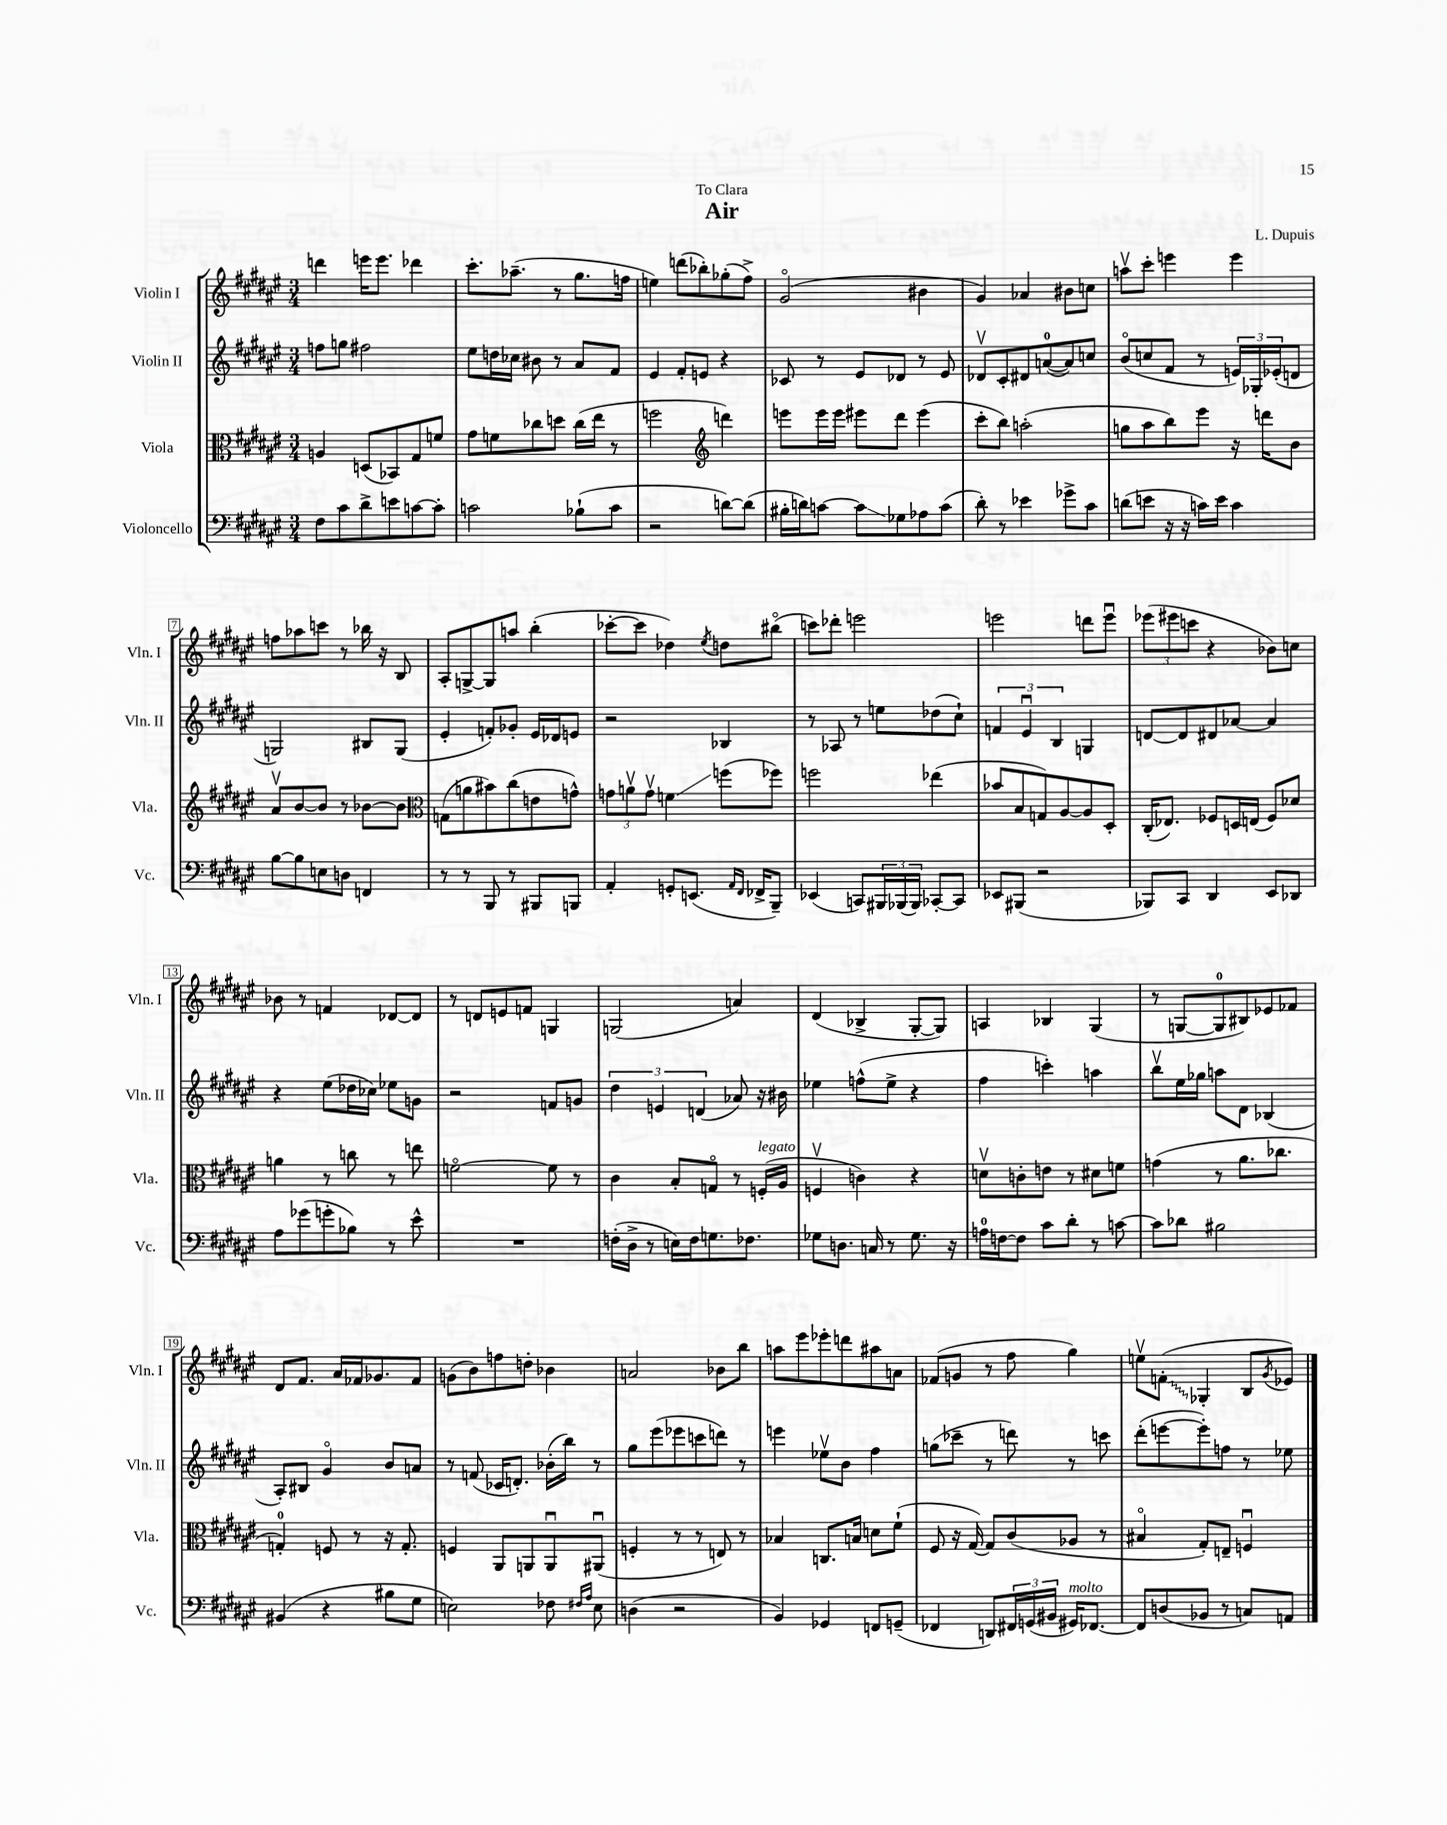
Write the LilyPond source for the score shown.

\header { title = "Air" composer = "L. Dupuis" dedication = "To Clara" }
<<
\new StaffGroup <<
\new Staff = "s0" \with { instrumentName = "Violin I" shortInstrumentName = "Vln. I" } {
    \clef treble \key fis \major \numericTimeSignature \time 3/4
    d'''4 e'''16 e'''8. des'''4 |
    cis'''8.-. aes''8.--( r8 gis''8. f''16 |
    e''4) d'''8( bes''8-.) ges''8-.( fis''8->) |
    gis'2\flageolet( bis'4 |
    gis'4) aes'4 bis'8 c''8 |
    a''8\upbow cis'''8-. e'''4 e'''4 |
    f''8 aes''8 c'''8 r8 bes''16 r16 b8 |
    ais8-. g8~-> g8 a''8 b''4-.( |
    ces'''8~-. ces'''8 des''4) \acciaccatura { eis''8 } d''8 bis''8\flageolet( |
    c'''8) des'''8-. e'''2 |
    e'''2 d'''8 e'''8\downbow |
    \tuplet 3/2 { ees'''8( eis'''8 c'''8 } r4 bes'8) c''8 |
    bes'8 r8 f'4 des'8~ des'8 |
    r8 d'8 e'8 f'8 g4 |
    g2( a'4) |
    dis'4( bes4-> gis8~-. gis8) |
    a4 bes4 gis4( |
    r8 g8~ g8-0 bis8) ees'8 fes'8 |
    dis'8 fis'8. ais'16 fes'16 ges'8. fes'8 |
    g'8( b'8) f''8 d''8-. bes'4 |
    a'2 bes'8 b''8 |
    a''8 eis'''8 ees'''8-. d'''8 ais''8 a'8 |
    fes'8( g'8 r8 fis''8 gis''4) |
    e''8\upbow \once \override Glissando.style = #'zigzag f'8-.\glissando( ges4-. b8 \acciaccatura { gis'8 } ees'8) \bar "|." |
}
\new Staff = "s1" \with { instrumentName = "Violin II" shortInstrumentName = "Vln. II" } {
    \clef treble \key fis \major \numericTimeSignature \time 3/4
    f''8 g''8 fis''2 |
    eis''8 d''16 ces''16 bis'8 r8 ais'8 fis'8 |
    eis'4 fis'8-. e'8 r4 |
    ces'8 r8 eis'8 des'8 r8 eis'8 |
    des'8\upbow cis'8-. dis'8 a'8-0~( a'8) c''8 |
    b'8\flageolet( c''8 fis'8 r8 \tuplet 3/2 { e'16) ges16-. ees'16-.( } d'8 |
    g2) bis8 g8( |
    eis'4-. f'8-.) ges'8-. eis'16 des'16 e'8 |
    r2 bes4 |
    r8 aes8 r8 e''8 des''8( cis''8-!) |
    \tuplet 3/2 { f'4 eis'4\downbow b4 } g4 |
    d'8~ d'8 dis'8 aes'8~ aes'4 |
    r4 eis''8( des''16 ces''16) ees''8 g'8 |
    r2 f'8 g'8 |
    \tuplet 3/2 { dis''4 e'4 d'4( } aes'8) r16 bis'16 |
    ees''4 f''8-^( ees''8-> r4 |
    fis''4 c'''4-.) a''4 |
    b''8\upbow eis''16 ges''16 a''8 dis'8 bes4( |
    ais8-.) bis8 gis'4\flageolet b'8 a'8 |
    r8 f'8( ces'16 d'8.-.) bes'16-.( b''16) r8 |
    gis''8 eis'''8( ees'''8 c'''8 d'''8) r8 |
    e'''4 ees''8\upbow b'8 fis''4 |
    g''8( ces'''8-- r8 d'''8) r8 c'''8 |
    dis'''8-.( e'''8~ e'''8-.) f''8 r8 ees''8 \bar "|." |
}
\new Staff = "s2" \with { instrumentName = "Viola" shortInstrumentName = "Vla." } {
    \clef alto \key fis \major \numericTimeSignature \time 3/4
    a4 d8( bes,8) gis8 f'8 |
    gis'8 f'8 ces''8 d''8 ces''16( eis''16 r8 |
    f''2 \clef treble d'''4) |
    e'''8 e'''16 e'''16 eis'''8 dis'''8 eis'''4( |
    cis'''8-. b''8) a''2-.( |
    g''8 ais''8 b''8) eis'''8 r16 d'''16 b'8 |
    ais'8\upbow b'8~ b'8 r8 bes'8~ bes'8 |
    \clef alto g8( a'8 bis'8) cis''8( e'8 g'8-^) |
    \tuplet 3/2 { g'8 a'8\upbow g'8\upbow } f'4\glissando f''8( fes''8) |
    f''2 ees''4( |
    bes'8 b8 g8) ais8~ ais8 dis8-. |
    cis16-.( ees8.) fes8 d16 e16( fes8) des'8 |
    a'4 r8 c''8 r8 e''8 |
    f'2~\flageolet f'8 r8 |
    cis'4 b8-. g8\flageolet r8 f16-.^\markup { \italic "legato" }( ais16 |
    f4\upbow c'4) r4 |
    d'8\upbow c'8-. e'8 r8 dis'8 f'8 |
    g'4( r8 ais'8. ces''8. |
    g4-0-.) f8 r8 r16 g8.-. |
    f4 ais,8 a,8 a,8\downbow ais,8\downbow( |
    f4-. r8 r8 e8) r8 |
    bes4 c8. b16 d'8 fis'8-!( |
    fis8 r16 gis16~) gis8 cis'8( aes8 r8 |
    bis4\flageolet gis8-.) e8-- f4\downbow \bar "|." |
}
\new Staff = "s3" \with { instrumentName = "Violoncello" shortInstrumentName = "Vc." } {
    \clef bass \key fis \major \numericTimeSignature \time 3/4
    fis8 cis'8 dis'8-> e'8 c'8~ c'8-. |
    c'2 bes8-!( c'8 |
    r2 d'8~) d'8( |
    bis16-. d'16) c'8~ c'8\glissando ges8 aes8 c'8( |
    dis'8-.) r8 ees'4 ges'8-> cis'8 |
    d'8( e'8 r16 r16 c'16) e'16 c'4 |
    b8~ b8 e8 d8 f,4 |
    r8 r8 b,,8 r8 bis,,8 b,,8 |
    ais,4-. g,8-. e,8.( \grace { ais,16 fis,16 } fes,16-> b,,8--) |
    ees,4( c,8) \tuplet 3/2 { bis,,16 bes,,16( bes,,16) } ces,8~-. ces,8 |
    ees,8 bis,,8( r2 |
    bes,,8) cis,8 dis,4 eis,8 des,8 |
    ais8 ges'8( g'8-. bes8) r8 eis'8-^ |
    R2. |
    f16-.( dis16-> r8 e16) f16 g8. fes8. |
    ges8 d8. c16 r8 ges8. r16 |
    a16-0 f16~ f8 cis'8 dis'8-. r8 c'8~ |
    c'8 des'8 bis2 |
    bis,4( r4 bis8 gis8 |
    e2) fes8 \grace { fis16 ais16 } e8 |
    d4( r2 |
    b,4) ges,4 f,8 g,8--( |
    fes,4 d,8) \tuplet 3/2 { fis,16 g,16( bis,16 } gis,16^\markup { \italic "molto" }) fes,8.~ |
    fes,8 d8( bes,8 r8 c8) a,8 \bar "|." |
}
>>
>>
\layout { \context { \Score \override BarNumber.stencil = #(make-stencil-boxer 0.1 0.3 ly:text-interface::print) } }
